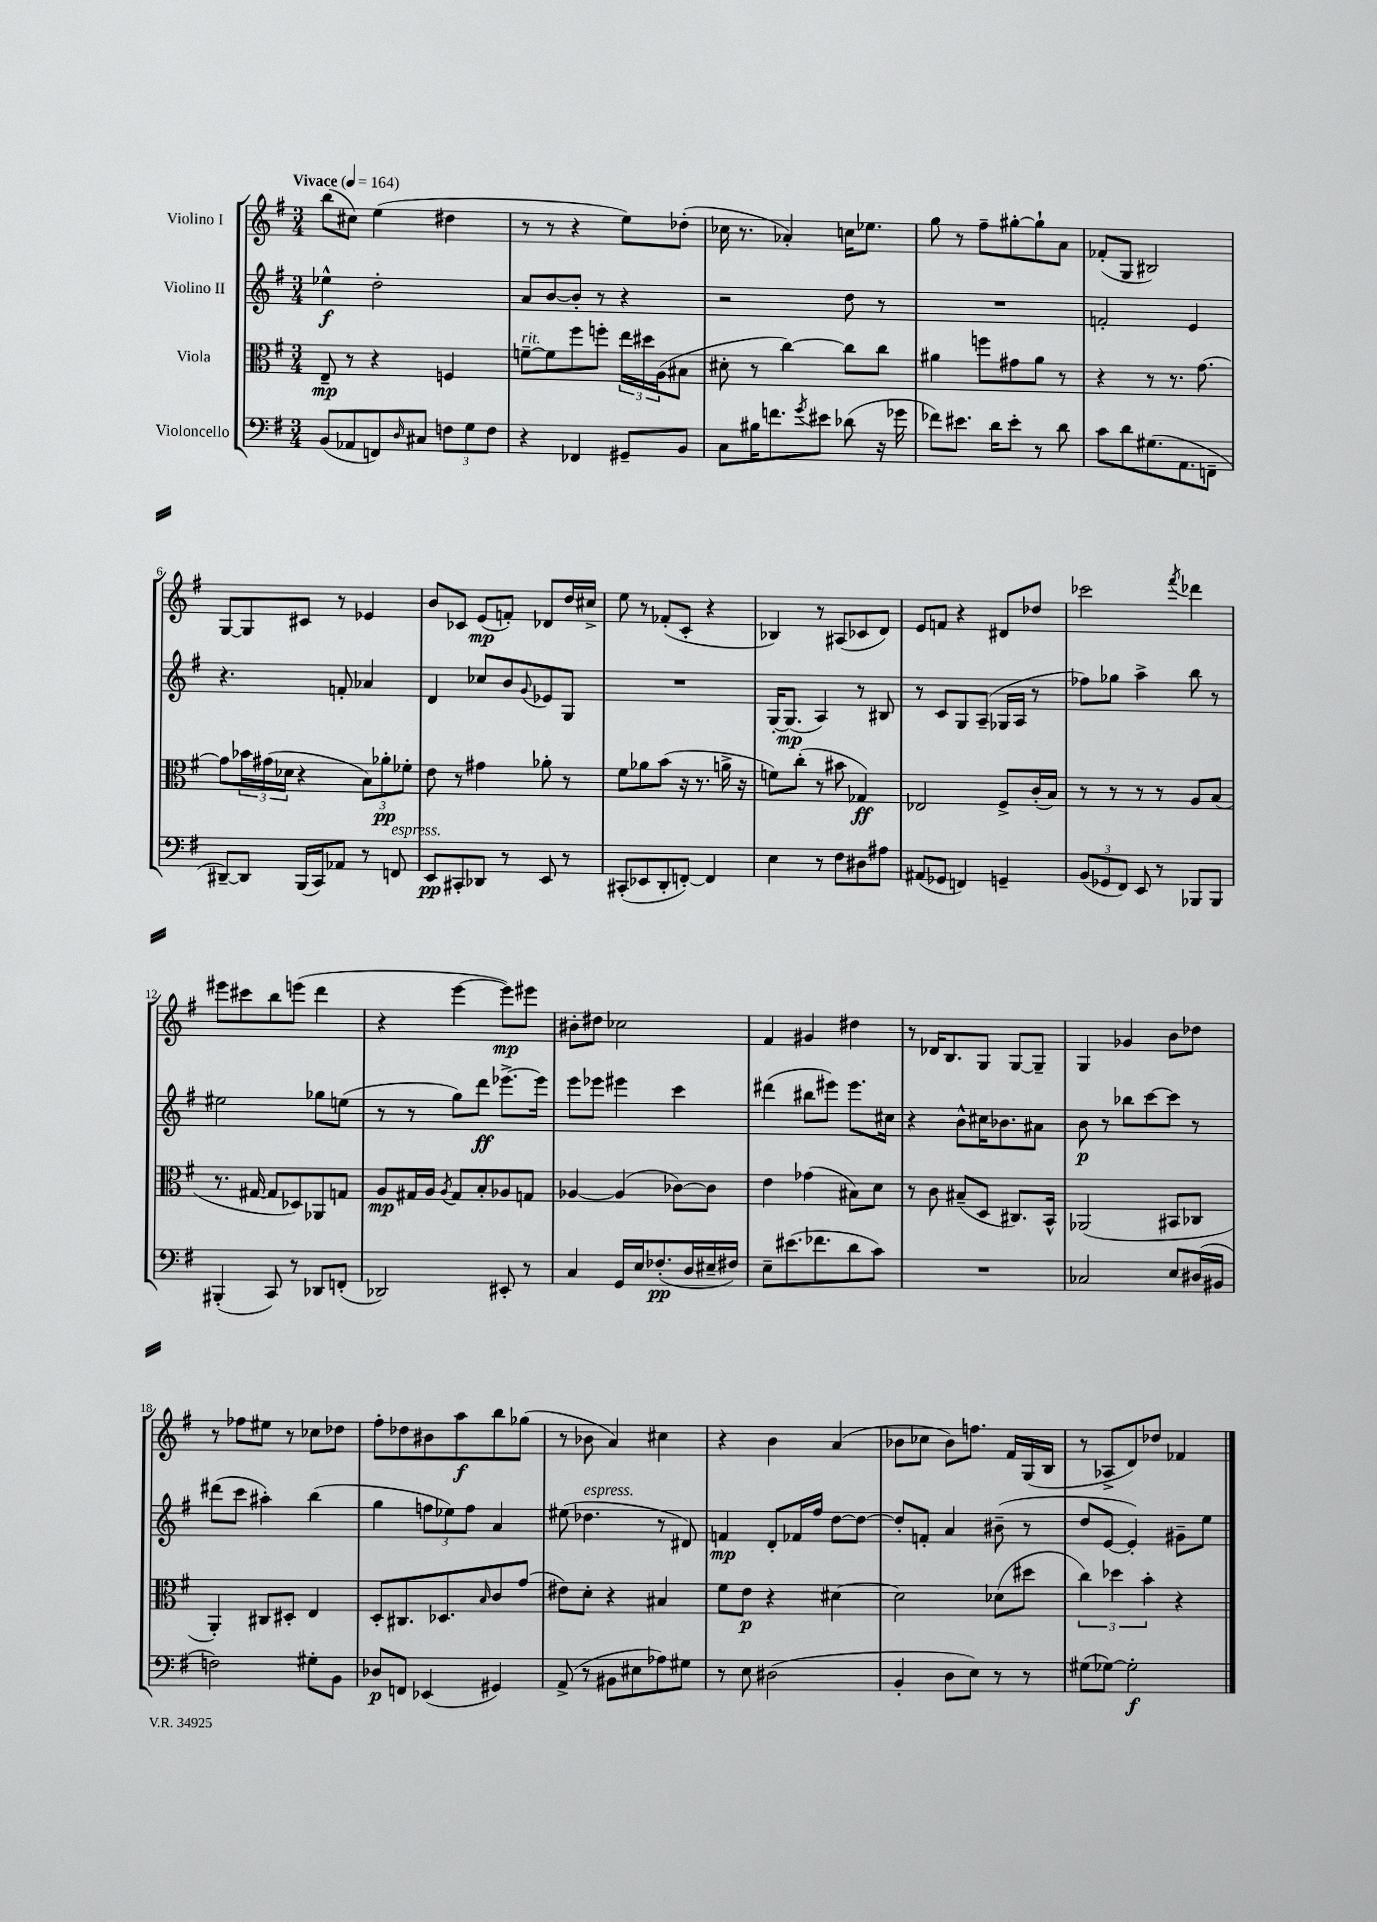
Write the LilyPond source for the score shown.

<<
\new StaffGroup <<
\new Staff = "s0" \with { instrumentName = "Violino I" } {
    \clef treble \key g \major \numericTimeSignature \time 3/4 \tempo "Vivace" 4 = 164
    b''8( cis''8) e''4( dis''4 |
    r8 r8 r4 e''8) des''8-.( |
    ces''16 r8. aes'4-.) c''16 ees''8. |
    g''8 r8 fis''8-- gis''8~-. gis''8-! a'8 |
    fes'8-.( g8 bis2) |
    g8~ g8 cis'8 r8 ees'4 |
    b'8 ces'8 e'8\mp( f'8-.) des'8 d''16 cis''16-> |
    e''8 r8 fes'8-.( c'8-. r4 |
    bes4) r8 ais8( ces'8 d'8) |
    e'8 f'8 r4 dis'8 des''8 |
    ces'''2 \acciaccatura { fis'''8 } des'''4 |
    eis'''8 cis'''8 b''8 e'''8( d'''4 |
    r4 e'''4~ e'''8\mp) eis'''8 |
    bis'8-. dis''8 ces''2 |
    fis'4 gis'4 dis''4 |
    r8 des'16 b8. g8 g8~ g8-- |
    g4 ges'4 b'8 des''8 |
    r8 fes''8 eis''8 r8 ces''8 des''8 |
    fis''8-. des''8 bis'8 a''8\f b''8 ges''8( |
    r8 bes'8 a'4) cis''4 |
    r4 b'4 a'4( |
    bes'8 ces''8 bes'8) f''8. fis'16 g16( b16 |
    r8 aes8-> d'8) des''8 fes'4 \bar "|." |
}
\new Staff = "s1" \with { instrumentName = "Violino II" } {
    \clef treble \key g \major \numericTimeSignature \time 3/4
    ees''4-^\f d''2-. |
    a'8 b'8~ b'8-. r8 r4 |
    r2 d''8 r8 |
    R2. |
    f'2-. e'4 |
    r4. f'8-. aes'4 |
    d'4 ces''8 b'8 \appoggiatura { g'8 } ees'8 g8 |
    R2. |
    g16~-. g8.\mp( a4) r8 bis8 |
    r8 c'8 g8 a8--( ges16 a16 r8 |
    fes''8) ges''8 a''4-> b''8 r8 |
    eis''2 ges''8 e''8( |
    r8 r8 g''8) d'''8\ff ees'''8.~-> ees'''16 |
    e'''8 ees'''8 eis'''4 c'''4 |
    dis'''4( bis''8 eis'''8) eis'''8. cis''16 |
    r4 b'8-^ cis''16 bes'8. ais'8 |
    b'8\p r8 bes''8 c'''8~ c'''8 r8 |
    dis'''8( c'''8 ais''4-.) b''4( |
    g''4 \tuplet 3/2 { f''8 ees''8) f''8 } a'4 |
    eis''8( des''4.^\markup { \italic "espress." } r8 dis'8) |
    f'4\mp d'8-. fes'16 fis''16 d''8~ d''8~ |
    d''8-. f'8-. a'4 bis'8--( r8 |
    d''8 e'8~ e'4-.) gis'8-- e''8 \bar "|." |
}
\new Staff = "s2" \with { instrumentName = "Viola" } {
    \clef alto \key g \major \numericTimeSignature \time 3/4
    e8--\mp r8 r4 f4 |
    f'8~--^\markup { \italic "rit." } f'8 fis''8 f''8-. \tuplet 3/2 { e''16 dis''16 a16( } bis8 |
    dis'8-. r8 c''4~) c''8 c''8 |
    ais'4 f''8 gis'8 ais'8 r8 |
    r4 r8 r8. g'8.~ |
    g'8 \tuplet 3/2 { bes'16 gis'16( des'16 } r4 \tuplet 3/2 { b8) aes'8-.\pp fes'8-. } |
    e'8 r8 gis'4 aes'8-. r8 |
    fis'8 aes'8 b'8( r16 r8. a'16-> r16 |
    f'8) c''8-.( r8 bis'8 ges4\ff) |
    ees2 fis8-> c'16-.( b16) |
    r8 r8 r8 r8 a8 b8( |
    r8. gis16~ gis8 des8) aes,8 g8 |
    a8\mp gis16 a16 \acciaccatura { a8 } gis8 b8-. aes8 g8 |
    aes4~ aes4( ces'8~) ces'8 |
    e'4 ges'4( bis8) d'8 |
    r8 c'8 bis8--( d8 cis8.) b,16-^ |
    aes,2( bis,8 ces8 |
    a,4-.) cis8 dis8-. e4 |
    d8-. cis8. des8. \grace { b16 } c'8 g'8( |
    eis'8) d'8-. r4 bis4 |
    fis'8 e'8\p r4 dis'4~ |
    dis'2 des'8( dis''8 |
    \tuplet 3/2 { c''4) des''4 b'4-. } r4 \bar "|." |
}
\new Staff = "s3" \with { instrumentName = "Violoncello" } {
    \clef bass \key g \major \numericTimeSignature \time 3/4
    b,8( aes,8 f,8) \grace { d16 } cis8 \tuplet 3/2 { f8 g8 f8 } |
    r4 fes,4 gis,8-- b,8 |
    c8 bis16 f'8. \acciaccatura { g'8 } eis'8 des'8( r16 ges'16 |
    fes'8) eis'8. d'16 eis'8-. r8 d'8 |
    c'8 d'8 gis8.( a,8. f,8-- |
    dis,8~--) dis,8 b,,16( c,16) aes,8 r8 f,8^\markup { \italic "espress." } |
    e,8\pp cis,8-. des,8 r8 e,8 r8 |
    cis,8-.( ees,8 d,8-. f,8~-.) f,4 |
    e4 r8 fis8 dis8 ais8 |
    ais,8( ges,8 f,4) g,4-- |
    \tuplet 3/2 { b,8( ges,8 fis,8) } e,8 r8 bes,,8 bes,,8 |
    bis,,4-.( c,8) r8 des,8 f,8-.( |
    des,2) eis,8-. r8 |
    c4 g,16 e16 fes8.-.\pp( d16 eis16-- fis16) |
    e8-- eis'8.( fes'8. d'8 c'8) |
    R2. |
    ces2 e8 dis16( bis,16 |
    f2) gis8-. b,8 |
    des8\p f,8 ees,4( gis,4) |
    a,8->( r8 bis,8 eis8 aes8) gis8 |
    r8 e8 dis2( |
    b,4-. d8 e8) r8 r8 |
    gis8( ges8~) ges2-.\f \bar "|." |
}
>>
>>
